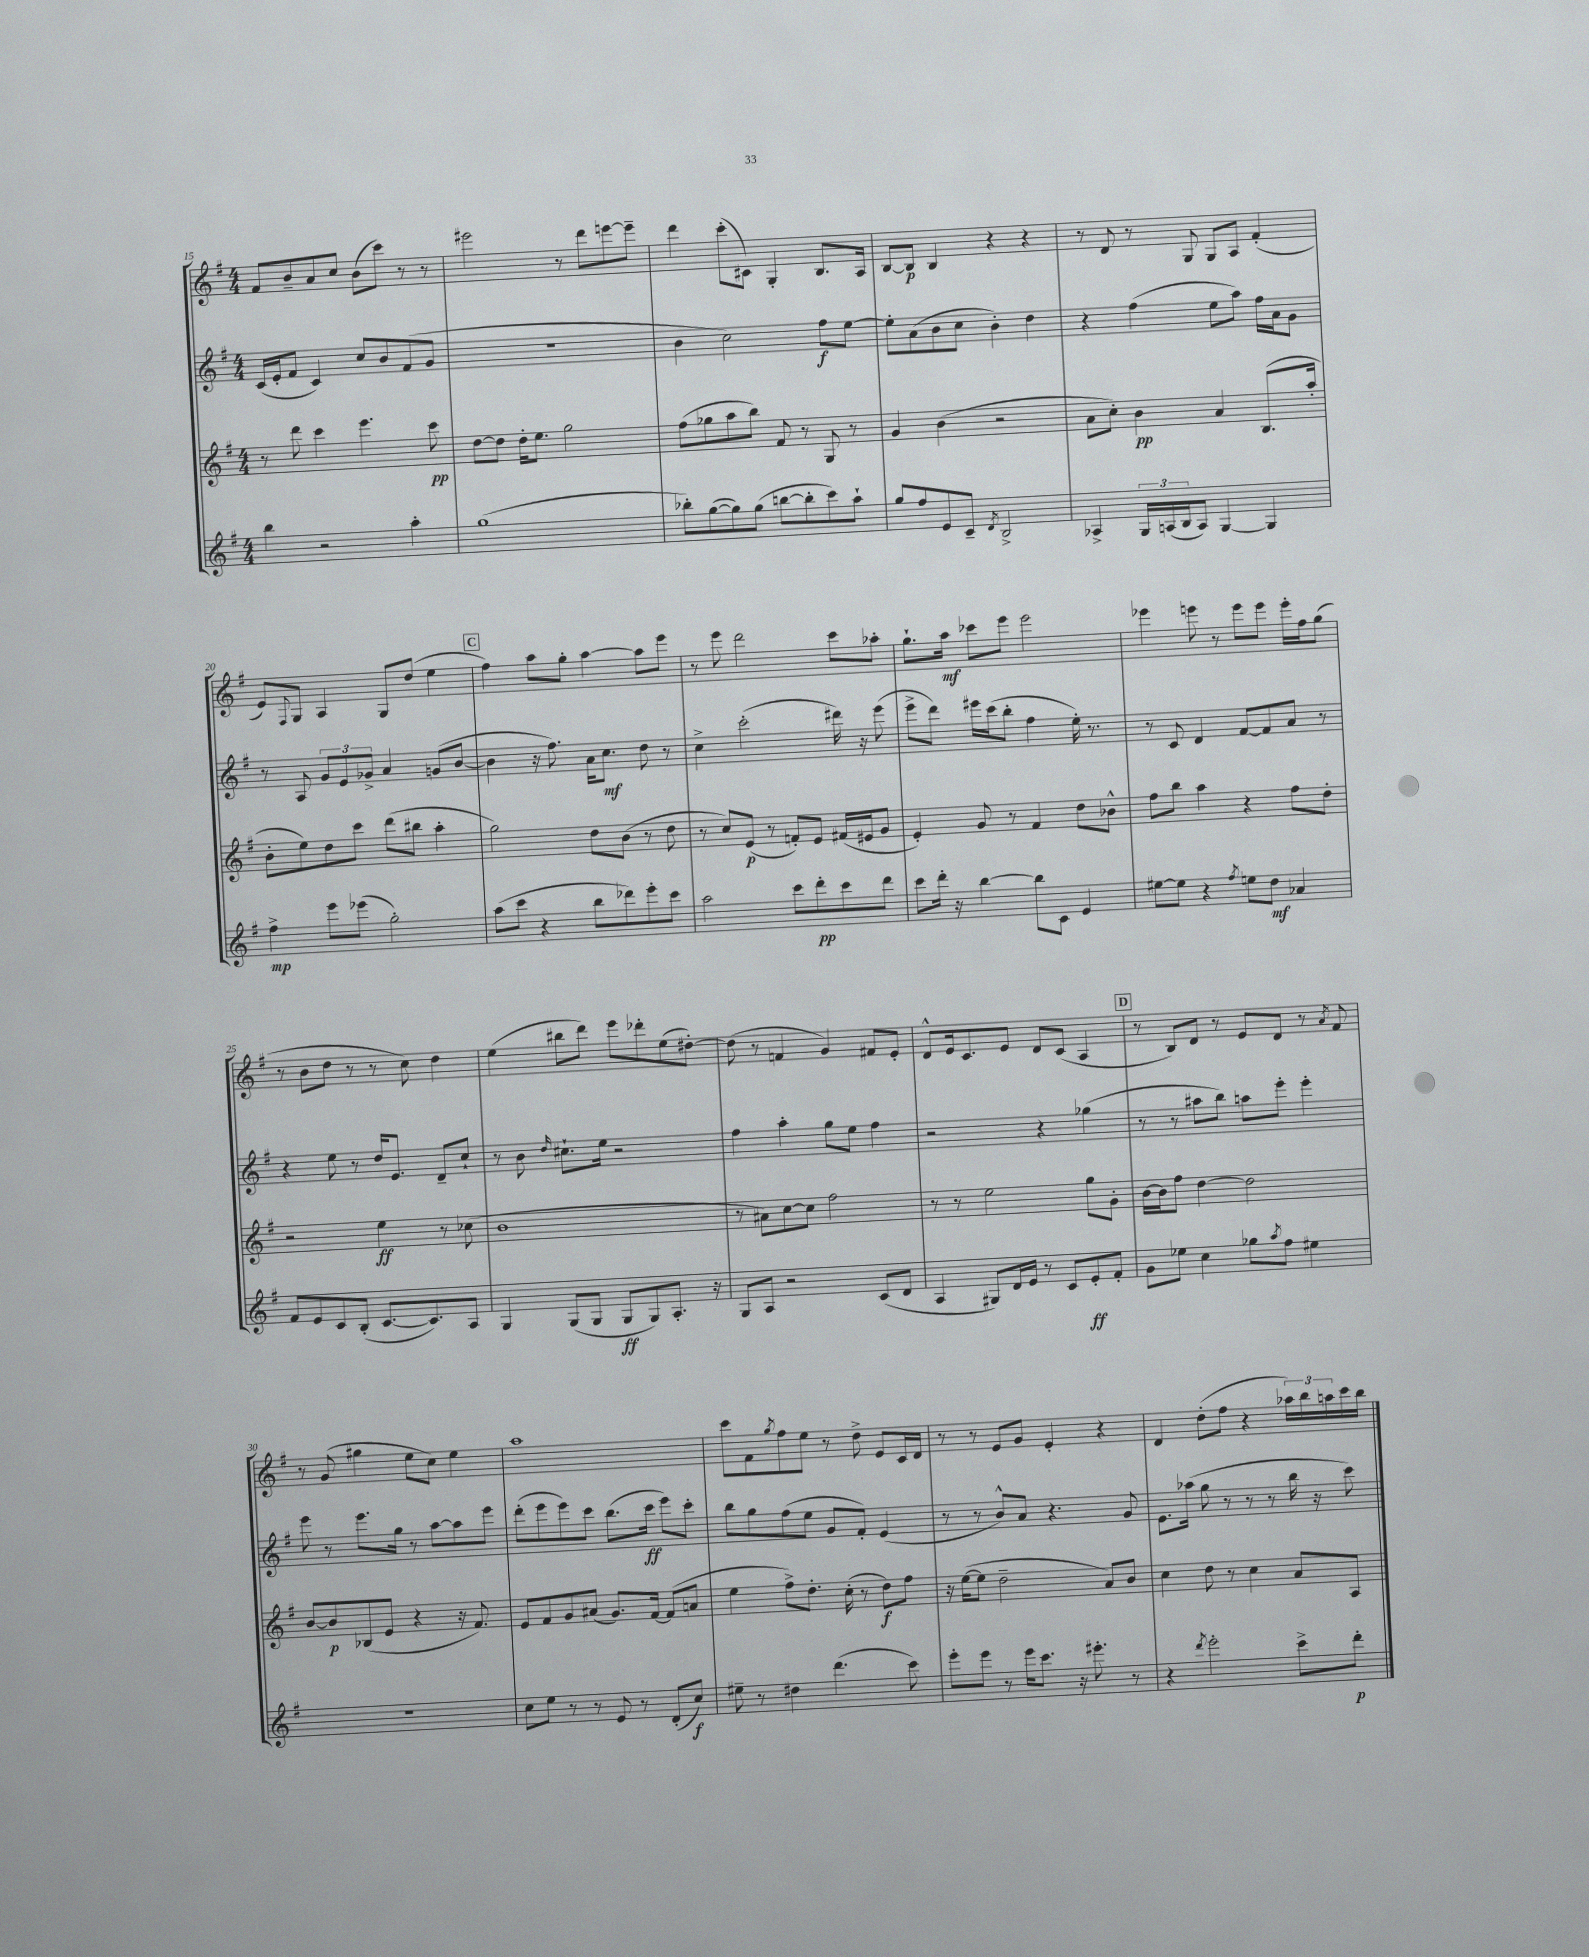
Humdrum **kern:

**kern	**kern	**kern	**kern
*staff4	*staff3	*staff2	*staff1
*clefG2	*clefG2	*clefG2	*clefG2
*k[f#]	*k[f#]	*k[f#]	*k[f#]
*M4/4	*M4/4	*M4/4	*M4/4
4bb\	8r	(16c/LL	8f#/L
.	.	16e'/J	.
.	8ddd\	8f#/J	8b~/
2r	4ccc\	4c/)	8a/
.	.	.	8cc/J
.	4.eee\	8cc/L	(8b\L
.	.	8b/	8ccc\J)
4aa'\	.	(8f#/	8r
.	8ccc\	8g/J	8r
=	=	=	=
(1gg	[8dd\L	1r	2eee#\
.	8dd\]J	.	.
.	16dd'\LK	.	.
.	8.ee\J	.	.
.	2gg\	.	8r
.	.	.	8ddd\L
.	.	.	[8eee\
.	.	.	8eee~\]J
=	=	=	=
8bb-'\L)	(8ff#\L	4b\	4ddd\
([8gg\	8gg-\	.	.
8gg\])	8aa\	2cc\)	(8ccc'\L
(8gg\J	8bb\J)	.	8c#\J)
[8bb\L	8f#/	.	4G'/
8bb'\]	8r	.	.
8ccc\)	8G/	8ff#\L	8.B/L
8aa`\J	8r	[8ee\J	.
.	.	.	16A/Jk
=	=	=	=
8gg/L	4g/	8ee'\]L	[8B/L
8ff#/	.	(8a\	8B/]J
8e/	(4b\	8b\	4B/
8c~/J	.	8cc\J	.
8qd/	.	.	.
2B^/	2r	4b'\)	4r
.	.	4dd\	4r
=	=	=	=
4A-^/	8a\L	4r	8r
.	8cc'\J)	.	8d/
24G/LL	4b\	(4ff#\	8r
(24A/	.	.	.
24B/J	.	.	.
8A/J)	.	.	8G/
[4G/	4a/	8ee\L	8G/L
.	.	8aa\J)	8A/J
4G/]	(8.B/L	16ff#\LL	(4f#'/
.	.	16a\J	.
.	.	8g\J	.
.	16aa'/Jk	.	.
=	=	=	=
4ff#^\	8b'\L	8r	8e/L)
.	.	.	8qqF#/
.	8ee\)	8A/	8G/J
8eee\L	8dd\	12g/L	4A/
.	.	12e/	.
(8eee-\J	8ccc\J	.	.
.	.	12g-^/J	.
2gg'\)	(8ddd\L	4a/	8G/L
.	8bb#\J	.	(8dd/J
.	4aa'\	(8g/L	4ee\
.	.	[8b/J	.
=	=	=	=
(8aa\L	2gg\)	4b\]	4ff#\)
8ccc\J	.	.	.
4r	.	16r	8aa\L
.	.	8.ff#\)	.
.	.	.	8gg'\J
8bb\L	8dd\L	16a\LK	[4aa\
.	.	8.cc\J	.
8ddd-\)	(8b\J	.	.
8eee'\	8r	8dd\	8aa\]L
8ccc\J	8dd\	8r	8eee\J
=	=	=	=
2aa\	8r	4cc^\	8r
.	8cc/L)	.	8eee\
.	(8e/J	(2ccc'\	2ddd\
.	8r	.	.
8ccc\L	8f'/L)	.	.
8ddd'\	8e/J	.	.
8ccc\	(16f#/LL	16ddd#\)	8ccc\L
.	16e#/J	16r	.
8ddd\J	8g/J	(8eee\	8aa-'\J
=	=	=	=
8ccc\L	4e'/)	8eee^\L	8.gg`\L
16ddd'\Jk	.	8ddd\J)	.
16r	.	.	16aa\Jk
[4bb\	8g/	16eee#\LL	8ccc-\L
.	.	(16ccc\J	.
.	8r	8bb'\J	8eee\J
8bb\]L	4f#/	4ff#\	2eee\
8c\J	.	.	.
4e/	8dd\L	16ee'\)	.
.	.	8.r	.
.	8b-^^\J	.	.
=	=	=	=
[8ee#\L	8ff#\L	8r	4eee-\
8ee#\]J	8bb\J	8c/	.
4r	4aa\	4d/	8eee\
.	.	.	8r
8qff#/	.	.	.
8ee\L	4r	[8f#/L	8eee\L
8dd\J	.	8f#/]	8eee\J
4a-/	8ff#\L	8a/J	16eee'\LL
.	.	.	16ff#\J
.	8dd'\J	8r	(8gg\J
=	=	=	=
8f#/L	2r	4r	8r
8e/	.	.	8b\L
8c/	.	8ee\	8dd\J
(8B'/J	.	8r	8r
[8.c/L	4ee\	16dd/LK	8r
.	.	8.e/J	.
.	.	.	8cc\)
8.c/])	.	.	.
.	8r	8d~/L	4dd\
8A/J	(8cc-\	8cc`/J	.
=	=	=	=
4G/	1b	8r	(4ee\
.	.	8b\	.
.	.	16qqdd/	.
(8G/L	.	8.cc#`\L	8bb#\L
8G/J	.	.	8ddd\J)
.	.	16ee\Jk	.
8G/L	.	2r	8eee\L
8G/)	.	.	8ddd-'\
8.A'/J	.	.	(8ee\
.	.	.	[8dd#'\J)
16r	.	.	.
=	=	=	=
8G/L	8r	4ff#\	(8dd#\]
8A/J	8a#\L)	.	8r
2r	[8cc\	4aa'\	4f/
.	8cc\]J	.	.
.	2ff#\	8gg\L	4g/)
.	.	8ee\J	.
(8c/L	.	4ff#\	8f#/L
8d/J	.	.	8e'/J
=	=	=	=
4A/	8r	2r	8d^^/L
.	8r	.	16e/k
.	.	.	8.c/
8G#/L)	2ee\	.	.
16d/L	.	.	8e/J
16e/JJ	.	.	.
8r	.	4r	8d/L
8c/L	.	.	(8c/J
8e'/	8gg\L	(4gg-\	4A/
8f#'/J	8g'\J	.	.
=	=	=	=
8g\L	[16b\LL	8r	8r
.	16b\]J	.	.
8ee-\J	8ff#\J	8r	8B/L)
4cc\	[4dd\	8aa#\L	8d/J
.	.	8bb\J)	8r
8gg-\L	2dd\]	8aa\L	8e/L
8qaa/	.	.	.
8ff#\J	.	8eee'\J	8d/J
4ee#\	.	4eee'\	8r
.	.	.	8qa/
.	.	.	8f#/
=	=	=	=
1r	[8b/L	8eee\	8r
.	8b/]	8r	(8g/
.	(8B-/	8.eee\L	4gg#\
.	8e/J	.	.
.	.	16gg\Jk	.
.	4r	8r	8ee\L
.	.	[8aa\L	8cc\J)
.	16r	8aa\]	4ee\
.	8.f#/)	.	.
.	.	8eee\J	.
=	=	=	=
8cc\L	8e/L	(8ddd'\L	1aa
8ee\J	8f#/	8eee\	.
8r	8g/	8eee\)	.
8r	(8a#/J	8ccc\J	.
8e/	8.g/L)	(8.bb\L	.
8r	.	.	.
.	[16f#/Jk	16ccc\Jk	.
(8d'/L	(8f#/]L	8eee\L)	.
8cc/J)	8a/J	8ccc'\J	.
=	=	=	=
8ee#~\	4ee\	8bb\L	8ccc\L
8r	.	8gg\	8f#\
.	.	.	8qgg/
4dd#\	8ff#^\L)	(8ff#\	8ff#\
.	8.dd'\J	8ee\J	8ee\J
(4.ddd\	.	8g/L	8r
.	(16cc'\	.	.
.	8r	8f#'/J)	8dd^\
.	8dd\L)	(4e/	8e/L
8ccc\)	8ff#\J	.	16c/L
.	.	.	16d/JJ
=	=	=	=
8eee'\L	16r	8r	8r
.	([16ee\LK	.	.
8eee\J	8ee\]J	8r	8r
8r	2dd~\	8b^^/L)	8e/L
16eee\LK	.	8a/J	8g/J
8.ccc\J	.	.	.
.	.	4.r	4e'/
16r	.	.	.
8.eee#'\	.	.	.
.	8a/L)	.	4r
8r	8b/J	8g/	.
=	=	=	=
4r	4cc\	8.e\L	4d/
.	.	(16aa-\Jk	.
8qddd/	.	.	.
2eee'\	8dd\	8gg\	(8dd'\L
.	8r	8r	8ff#\J
.	4cc\	8r	4r
.	.	8r	.
8ccc^\L	8a/L	16bb\	24aa-\LL)
.	.	.	24bb\
.	.	16r	.
.	.	.	24aa\
8ddd'\J	8A/J	8ccc\)	16ccc\
.	.	.	16bb\JJ
==	==	==	==
*-	*-	*-	*-
